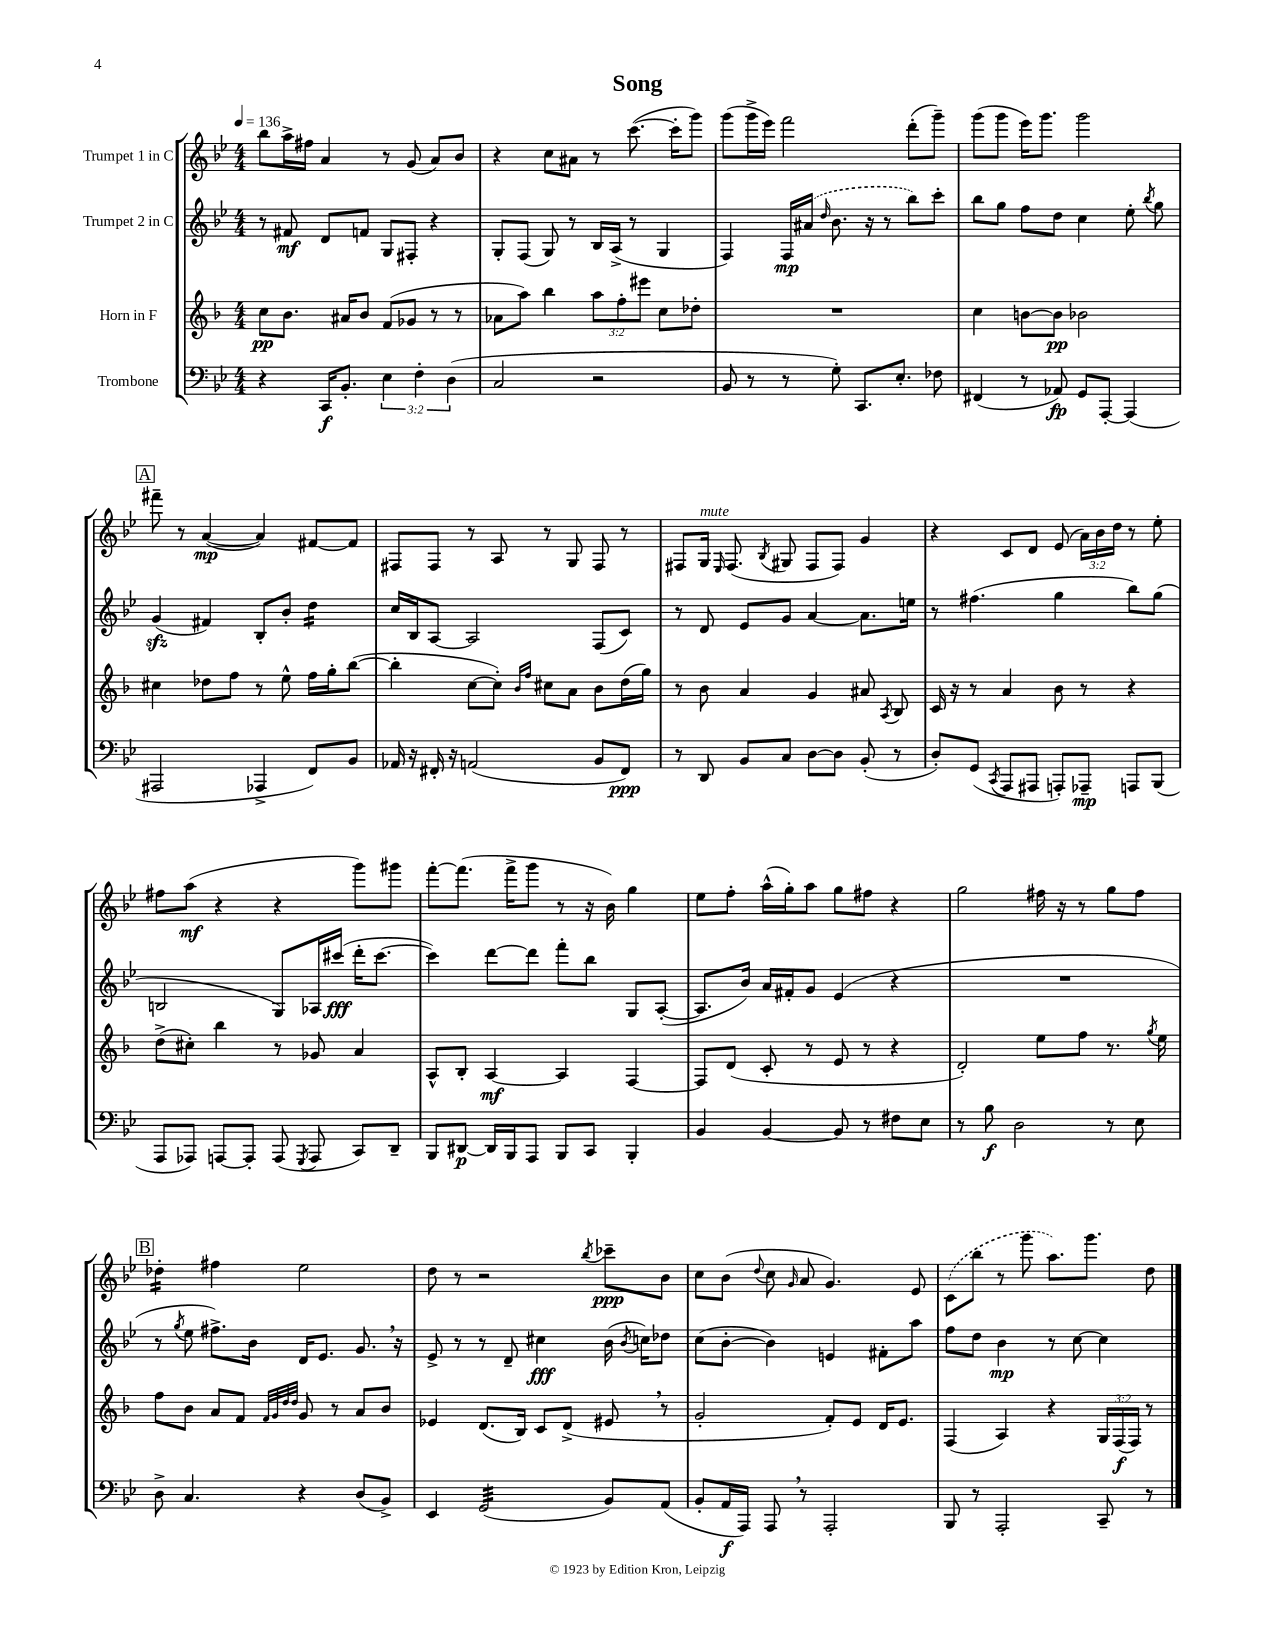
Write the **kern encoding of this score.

**kern	**kern	**kern	**kern
*staff4	*staff3	*staff2	*staff1
*clefF4	*clefG2	*clefG2	*clefG2
*k[b-e-]	*k[b-]	*k[b-e-]	*k[b-e-]
*M4/4	*M4/4	*M4/4	*M4/4
*MM136	*MM136	*MM136	*MM136
4r	8cc	8r	8bb-
.	8.b-	8f#	16aa^
.	.	.	16ff#
16CC	.	8d	4a
8.BB-'	16a#	.	.
.	8b-	8f	.
6E-	(8f	8G	8r
.	8g-	8F#'	(8g
6F'	.	.	.
.	8r	4r	8a)
(6D	.	.	.
.	8r	.	8b-
=	=	=	=
2C	8a-	8G'	4r
.	8aa)	(8F	.
.	4bb-	8G)	8cc
.	.	8r	8a#
2r	12aa	16B-	8r
.	.	(16A^	.
.	12ff'	.	.
.	.	8r	([8.ccc
.	12eee#	.	.
.	8cc	4G	.
.	.	.	16ccc']
.	8dd-'	.	8ggg)
=	=	=	=
8BB-	1r	4F)	(8ggg
8r	.	.	16ggg^
.	.	.	16eee-)
8r	.	16F	2fff
.	.	(16a#	.
.	.	16qqdd	.
8G')	.	8.b-	.
8.CC	.	.	.
.	.	16r	.
.	.	8r	.
8.E-'	.	.	.
.	.	8bb-)	(8ddd'
8F-	.	8ccc'	8ggg~)
=	=	=	=
(4FF#	4cc	8bb-	(8ggg
.	.	8gg	8ggg
8r	[8b	8ff	16eee-)
.	.	.	8.ggg
8AA-)	8b]	8dd	.
8GG	2b-	4cc	2ggg
[8AAA'	.	.	.
(4AAA]	.	8ee-'	.
.	.	8qbb-	.
.	.	8gg	.
=	=	=	=
2AAA#	4cc#	(4g	8fff#~
.	.	.	8r
.	8dd-	4f#)	([4a
.	8ff	.	.
4AAA-^	8r	8B-'	4a])
.	8ee^^	8b-'	.
8FF)	16ff	4dd	[8f#
.	16gg'	.	.
8BB-	([8bb-	.	8f#]
=	=	=	=
16AA-	4bb-']	16cc	8F#
16r	.	16B-	.
16FF#'	.	[8A	8F#
16r	.	.	.
(2AA	[8cc	2A]	8r
.	8cc'])	.	8A
.	16qqb-	.	.
.	16qqff	.	.
.	8cc#	.	8r
.	8a	.	8G
8BB-	8b-	(8F	8F#
8FF#)	(16dd	8c)	8r
.	16gg)	.	.
=	=	=	=
8r	8r	8r	8F#
8DD	8b-	8d	16G
.	.	.	16qqE-
.	.	.	(8.F#
8BB-	4a	8e-	.
.	.	.	8qB-
8C	.	8g	8G#
[8D	4g	[4a	8F#
8D]	.	.	8F#)
(8BB-'	8a#	8.a]	4g
.	8qA	.	.
8r	8B-	.	.
.	.	16ee	.
=	=	=	=
8D')	16c	8r	4r
.	16r	.	.
(8GG	8r	(4.ff#	.
8qCC	.	.	.
8AAA	4a	.	8c
8AAA#	.	.	8d
8AAA')	8b-	4gg	(8e-
8AAA-~	8r	.	24a)
.	.	.	24b-
.	.	.	24dd
8AAA	4r	8bb-)	8r
(8BBB-	.	(8gg	8ee-'
=	=	=	=
8AAA	(8dd^	2B	8ff#
8AAA-)	8cc#')	.	(8aa
[8AAA	4bb-	.	4r
8AAA']	.	.	.
(8AAA	8r	8G)	4r
8qGGG	.	.	.
8AAA	8g-	16A-	.
.	.	(16ccc#	.
8CC)	4a	16ddd'	8ggg)
.	.	[8.ccc#	.
8DD~	.	.	8ggg#
=	=	=	=
8BBB-	8A^^	4ccc#])	[8fff'
[8DD#	8B-'	.	(8.fff]
16DD#]	[4A	[8ddd	.
16BBB-	.	.	16fff^
8AAA	.	8ddd]	8ggg
8BBB-	4A]	8fff'	8r
8CC	.	8bb-	16r
.	.	.	16b-)
4BBB-'	[4F	8G	4gg
.	.	([8A'	.
=	=	=	=
4BB-	8F]	8.A]	8ee-
.	(8d	.	8ff'
.	.	16b-)	.
[4BB-	8c'	16a	(16aa^^
.	.	16f#'	16gg')
.	8r	8g	8aa
8BB-]	8e	(4e-	8gg
8r	8r	.	8ff#
8F#	4r	4r	4r
8E-	.	.	.
=	=	=	=
8r	2d')	1r	2gg
8B-	.	.	.
2D	.	.	.
.	8ee	.	16ff#
.	.	.	16r
.	8ff	.	8r
8r	8.r	.	8gg
8E-	.	.	8ff#
.	8qgg	.	.
.	16ee	.	.
=	=	=	=
8D^	8ff	8r	4dd-'
.	.	8qgg	.
4.C	8b-	8ee-	.
.	8a	8.ff#^)	4ff#
.	8f	.	.
.	.	16b-	.
.	32qqf	.	.
.	32qqg	.	.
.	32qqdd	.	.
.	32qqdd	.	.
4r	8g	16d	2ee-
.	.	8.e-	.
.	8r	.	.
(8D	8a	8.g	.
8BB-^)	8b-	.	.
.	.	16r	.
=	=	=	=
4EE-	4e-	8e-^	8dd
.	.	8r	8r
(2GG	(8.d	8r	2r
.	.	8d~	.
.	16B-)	.	.
.	8c	4cc#	.
.	(8d^	.	.
.	.	.	8qbb-
8BB-)	8e#	(16b-	8ccc-~
.	.	8qb-	.
.	.	16cc)	.
(8AA	8r	8dd-	8b-
=	=	=	=
8BB-'	2g'	(8cc	8cc
16AA	.	[8b-'	(8b-
16AAA)	.	.	.
.	.	.	8qqdd
8AAA	.	4b-])	8cc
.	.	.	16qqg
8r	.	.	8a
2AAA'	8f')	4e	4.g)
.	8e	.	.
.	16d	8f#'	.
.	8.e	.	.
.	.	8aa	8e-
=	=	=	=
8BBB-	(4F	8ff	(8c
8r	.	8dd	8bb-
2AAA'	4A)	4b-	8r
.	.	.	8ggg
.	4r	8r	8.aa)
.	.	[8cc	.
.	.	.	8.ggg
8CC~	24G	4cc]	.
.	(24F	.	.
.	24F)	.	.
8r	8r	.	8dd
==	==	==	==
*-	*-	*-	*-
